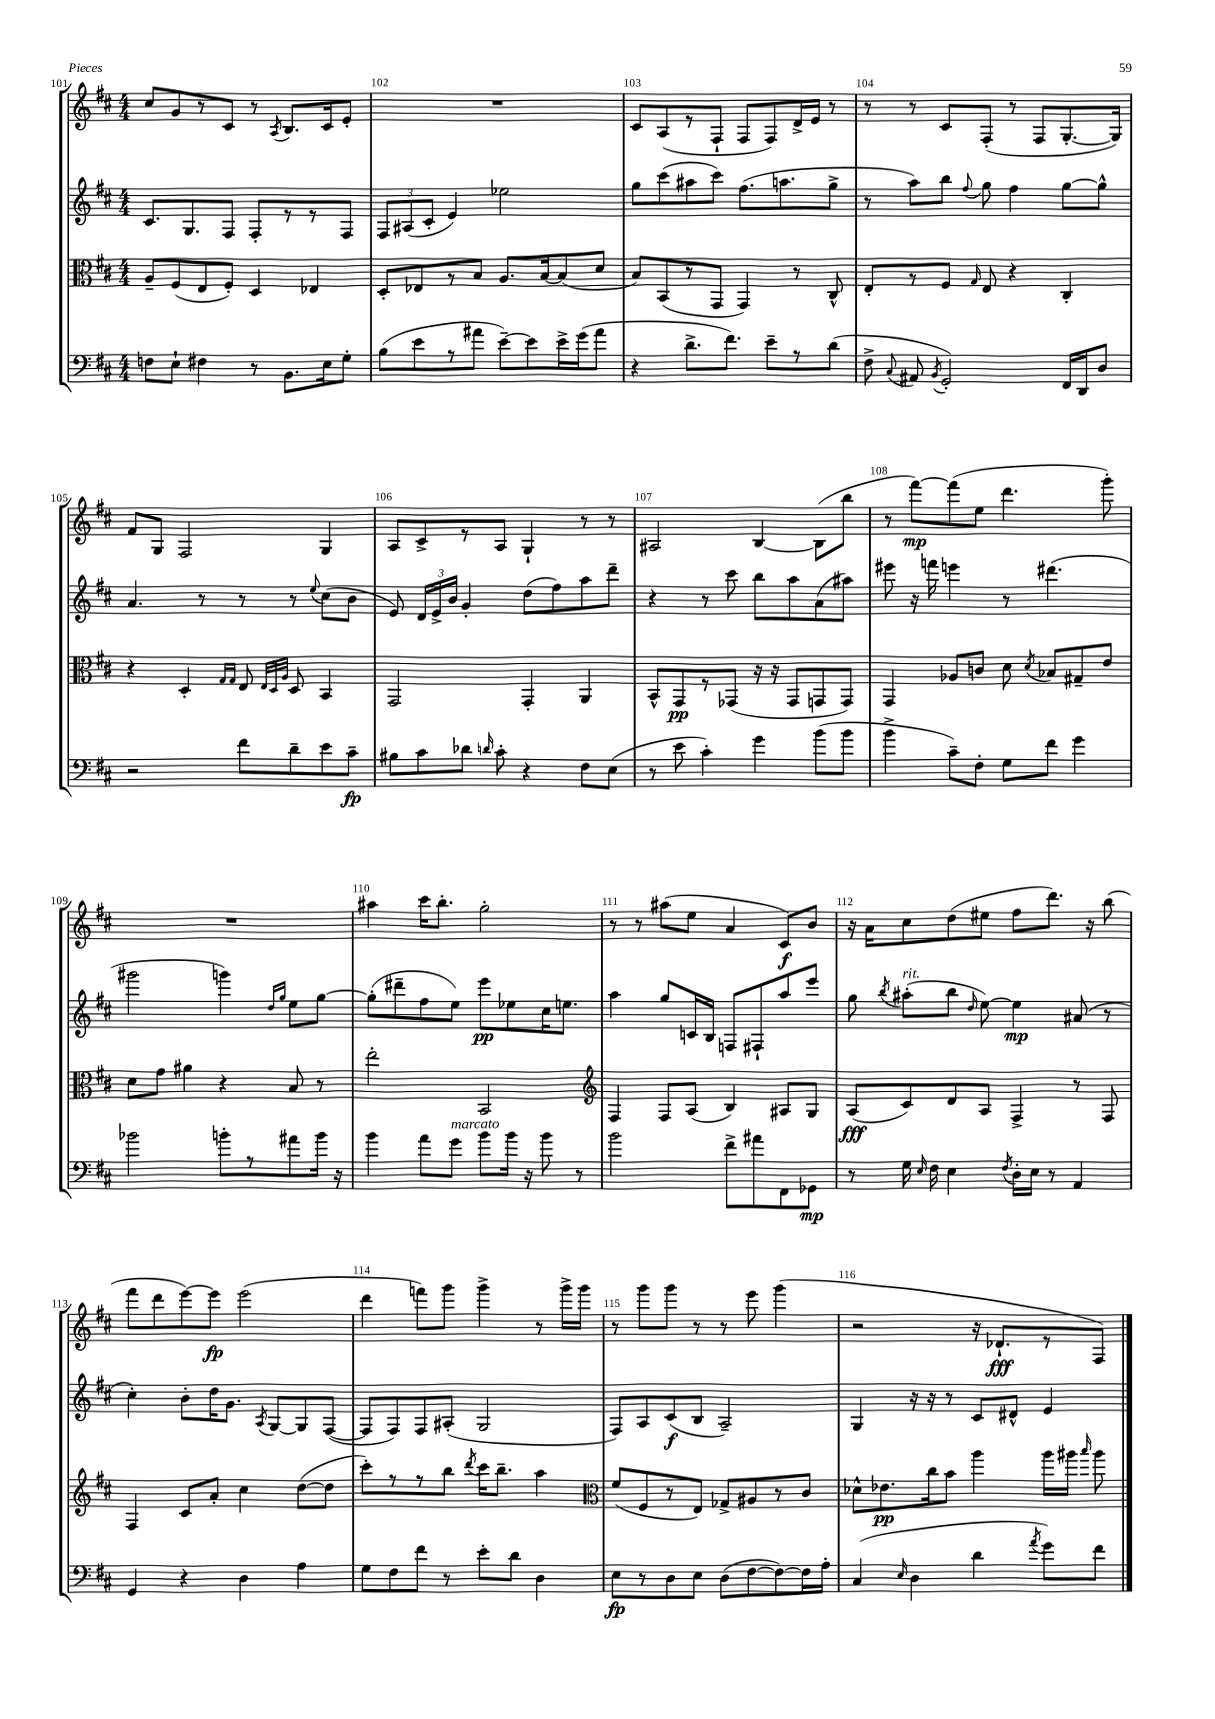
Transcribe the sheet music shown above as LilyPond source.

<<
\new StaffGroup <<
\new Staff = "s0" {
    \clef treble \key d \major \numericTimeSignature \time 4/4
    \autoBeamOff cis''8[ g'8 r8 cis'8] r8 \acciaccatura { a8 } b8.[ cis'16 e'8]-. |
    R1 |
    cis'8[ a8( r8 fis8]-! fis8[ fis8) d'16-> e'16] r8 |
    r8 r8 cis'8[ fis8]-.( r8 fis8[ g8.~-. g16]) |
    fis'8[ g8] fis2 g4 |
    a8[ cis'8-> r8 a8] g4-! r8 r8 |
    ais2 b4~ b8[( b''8] |
    r8 fis'''8[~\mp) fis'''8( e''8] d'''4. g'''8-.) |
    R1 |
    ais''4 cis'''16[ b''8.]-. g''2-. |
    r8 r8 ais''8[( e''8] a'4 cis'8[\f) b'8] |
    r16 a'16[ cis''8 d''8( eis''8] fis''8[ d'''8.]) r16 b''8( |
    fis'''8[ d'''8 e'''8~) e'''8]\fp e'''2( |
    d'''4 f'''8[) g'''8] g'''4-> r8 g'''16[-> g'''16] |
    r8 g'''8[ g'''8] r8 r8 e'''8 g'''4( |
    r2 r16 des'8.[-!\fff r8 fis8]) \bar "|." |
}
\new Staff = "s1" {
    \clef treble \key d \major \numericTimeSignature \time 4/4
    \autoBeamOff cis'8.[ g8. fis8] fis8[-. r8 r8 fis8] |
    \tuplet 3/2 { fis8[ ais8( cis'8]-. } e'4) ees''2 |
    g''8[ cis'''8( ais''8 cis'''8]) fis''8.[( a''8. g''8]-> |
    r8 a''8[) b''8] \appoggiatura { fis''8 } g''8 fis''4 g''8[~ g''8]-^ |
    a'4. r8 r8 r8 \appoggiatura { e''8 } cis''8[( b'8] |
    e'8) \tuplet 3/2 { d'16[ e'16-> b'16] } g'4-. d''8[( fis''8) a''8 d'''8]-- |
    r4 r8 cis'''8 b''8[ a''8 a'8( ais''8]) |
    eis'''8 r16 f'''16 e'''4 r8 dis'''4.( |
    gis'''2 g'''4) \grace { d''16[ g''16] } e''8[ g''8]~ |
    g''8[-.( dis'''8-- fis''8 e''8]) e'''8[\pp ees''8 cis''16 e''8.] |
    a''4 g''8[ c'16 b16] f8[ fis8-! a''8 e'''8] |
    g''8 \acciaccatura { b''8 } ais''8[-.^\markup { \italic "rit." }( b''8] \grace { d''16 } e''8~) e''4\mp ais'8( r8 |
    cis''4-.) b'8[-. d''16 g'8.] \acciaccatura { a8 } g8[~ g8 fis8]~( |
    fis8[ fis8) fis8 ais8]-.( g2 |
    fis8[) a8 cis'8\f( b8] a2--) |
    g4 r16 r16 r8 cis'8[ dis'8]-^ e'4 \bar "|." |
}
\new Staff = "s2" {
    \clef alto \key d \major \numericTimeSignature \time 4/4
    \autoBeamOff a8[-- fis8( e8 fis8]-.) d4 ees4 |
    d8[-. ees8 r8 b8] a8.[ b16~ b8( d'8] |
    b8[) b,8( r8 g,8] g,4) r8 cis8-^ |
    e8[-. r8 fis8] \grace { g16 } e8 r4 cis4-. |
    r4 d4-. \grace { g16[ g16] } e8 \grace { e32[ d32 a32] } d8 b,4 |
    g,2 g,4-. a,4 |
    b,8[-^ g,8\pp r8 ges,8]( r16 r16 ges,8[ g,8 g,8]) |
    g,4 aes8[ c'8] d'8 \acciaccatura { d'8 } bes8[ gis8-- e'8] |
    d'8[ g'8] ais'4 r4 b8 r8 |
    e''2-. b,2 |
    \clef treble fis4 fis8[ a8]( b4) ais8[ g8] |
    a8[\fff( cis'8) d'8 a8] fis4-> r8 fis8 |
    fis4 cis'8[ a'8]-. cis''4 d''8[~( d''8] |
    cis'''8[-.) r8 r8 b''8] \acciaccatura { d'''8 } cis'''16[ b''8.]-- a''4 |
    \clef alto fis'8[( fis8 r8 e8]) ges8[-> ais8 r8 cis'8] |
    des'8[-^ ees'8.\pp cis''16 b'8] a''4 a''16[ ais''16] \grace { b''16 } ais''8 \bar "|." |
}
\new Staff = "s3" {
    \clef bass \key d \major \numericTimeSignature \time 4/4
    \autoBeamOff f8[ e8]-! fis4 r8 b,8.[ e16 g8]-. |
    b8[( e'8 r8 ais'8] e'8[~--) e'8 e'16-> g'16( ais'8] |
    r4 d'8.[-> fis'8.]) e'8[-- r8 d'8]( |
    fis8-> \appoggiatura { cis8 } ais,8 \acciaccatura { b,8 } g,2-.) fis,16[ d,16 d8] |
    r2 fis'8[ d'8-- e'8 cis'8]--\fp |
    bis8[ cis'8 des'8] \grace { d'16 } cis'8-. r4 fis8[ e8]( |
    r8 e'8 cis'4-.) g'4 b'8[( b'8] |
    b'4-> cis'8[--) fis8]-. g8[ fis'8] g'4 |
    bes'2 b'8[-. r8 ais'8 b'16] r16 |
    b'4 a'8[ g'8]^\markup { \italic "marcato" } b'8[ b'16] r16 b'8 r8 |
    b'2 fis'8[-> ais'8 fis,8 ges,8]\mp |
    r8 g16 \grace { e16 } fis16 e4 \acciaccatura { fis8 } d16[-. e16] r8 a,4 |
    g,4 r4 d4 a4 |
    g8[ fis8 fis'8] r8 e'8[-. d'8] d4 |
    e8[\fp r8 d8 e8] d8[( fis8~ fis8~) fis16 a16]-. |
    cis4( \grace { e16 } d4 d'4 \acciaccatura { a'8 } g'8[) fis'8] \bar "|." |
}
>>
>>
\layout { \context { \Score currentBarNumber = #101 \override BarNumber.break-visibility = ##(#f #t #t) barNumberVisibility = #all-bar-numbers-visible } }
